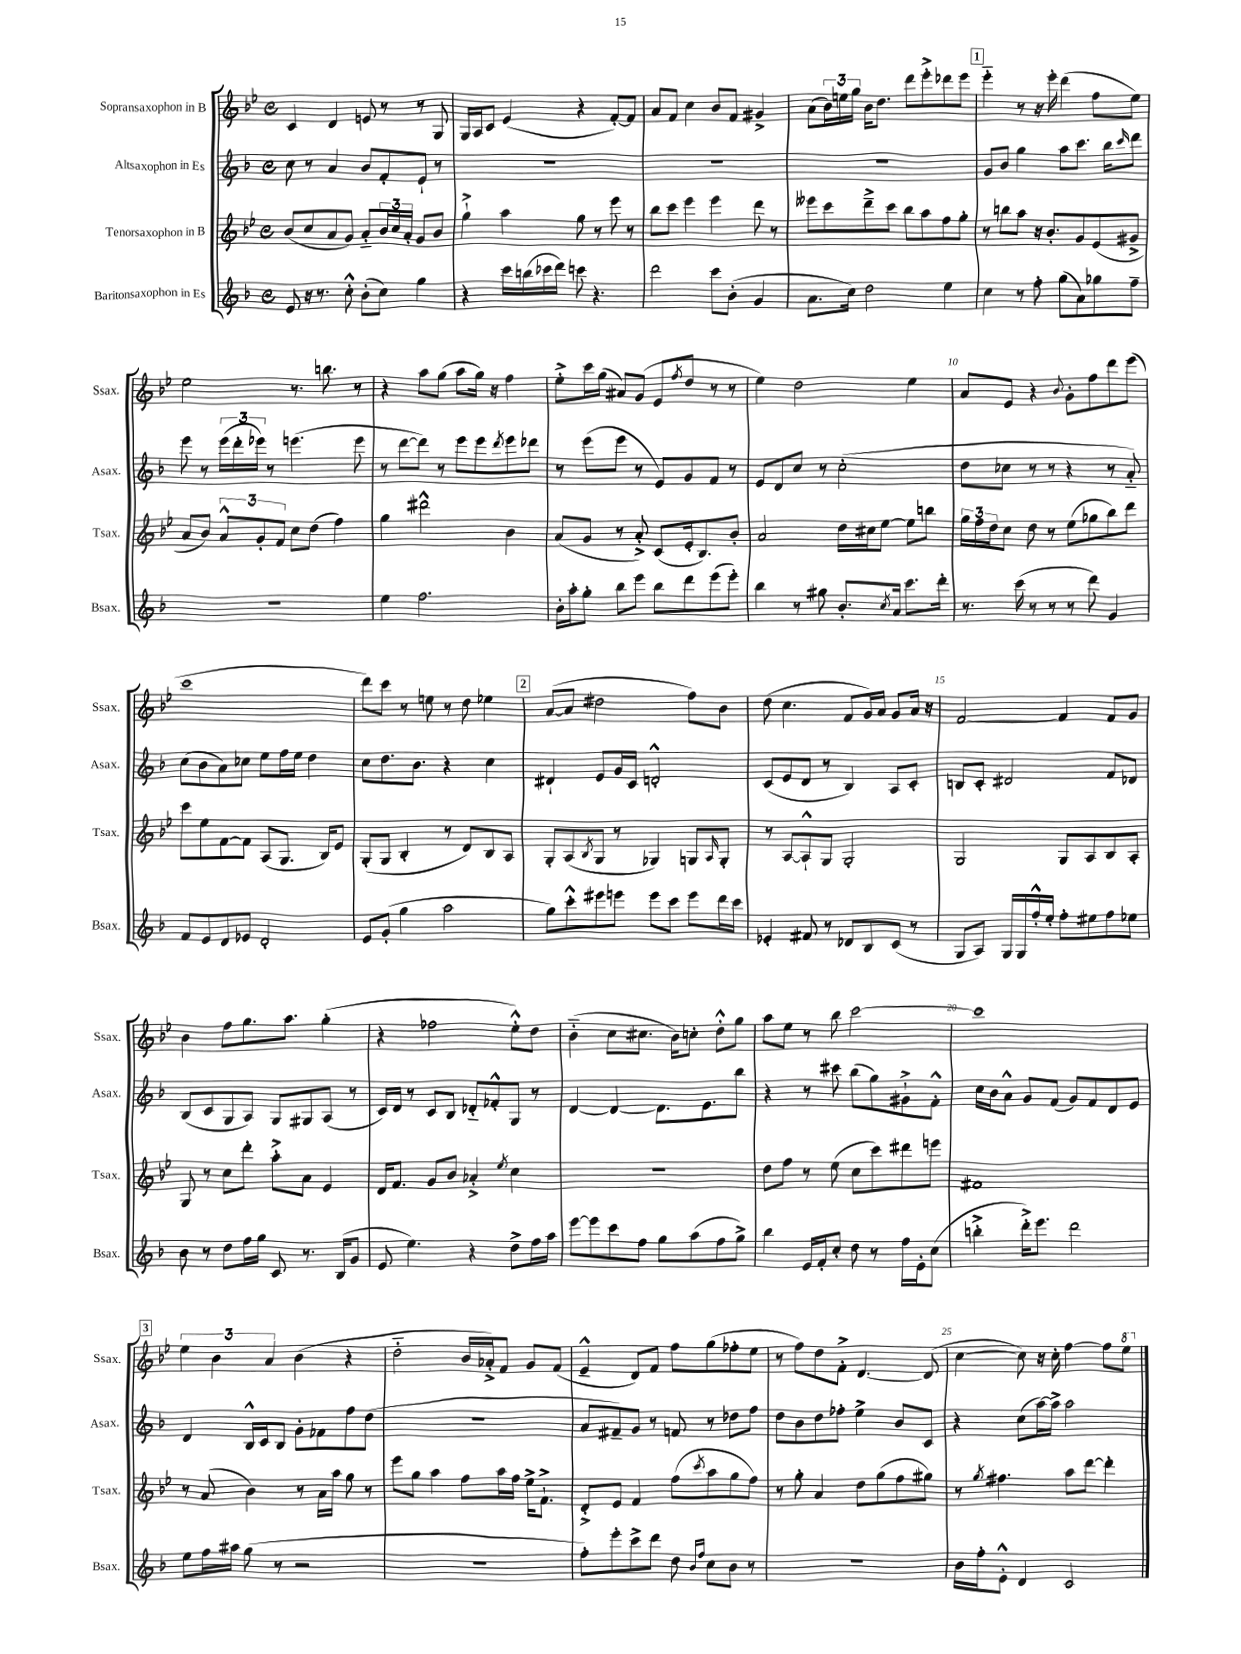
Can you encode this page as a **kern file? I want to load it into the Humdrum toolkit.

**kern	**kern	**kern	**kern
*staff4	*staff3	*staff2	*staff1
*clefG2	*clefG2	*clefG2	*clefG2
*k[b-]	*k[b-e-]	*k[b-]	*k[b-e-]
*M4/4	*M4/4	*M4/4	*M4/4
*met(c)	*met(c)	*met(c)	*met(c)
8e	(8b-	8cc	4c
16r	8cc	8r	.
8.r	.	.	.
.	8a	4a	4d
8cc'^^	8g)	.	.
(8b-'	8a'~	8b-	8e
8cc)	24b-	8f'	8r
.	24cc	.	.
.	24a'	.	.
4gg	8g	8e`	8r
.	8b-	8r	8G
=	=	=	=
4r	4gg`^	1r	16G
.	.	.	16A
.	.	.	8c
16ccc	4aa	.	(4e-
(16bb	.	.	.
16ccc-	.	.	.
16ddd)	.	.	.
8ccc	8gg	.	4r
4.r	8r	.	.
.	8eee-	.	[8f')
.	8r	.	8f]
=	=	=	=
2ddd	8bb-	1r	8a
.	8ccc	.	8f
.	4eee-	.	4cc
8ccc	4eee-	.	8b-
(8b-'	.	.	8f
4g	8ddd	.	4g#^
.	8r	.	.
=	=	=	=
8.a	8eee--	1r	(8a
.	8ccc	.	24b-)
.	.	.	24ee
16cc)	.	.	.
.	.	.	24gg
2dd	8ddd~^	.	16b-
.	.	.	8.dd
.	8ccc	.	.
.	8bb-	.	8ddd
.	8aa	.	8eee-'^
4ee	8ff	.	8ddd-
.	8gg'	.	8eee-
=	=	=	=
4cc	8r	8g	4eee-'~
.	8bb	8b-	.
8r	8aa	4gg	8r
8ff'	16r	.	16r
.	8.b-'	.	16eee-'
(8gg	.	8aa	(4ddd
8a)	8g	8.ccc	.
8gg-	(8e-	.	8ff
.	.	16bb-	.
.	.	16qqccc	.
8ff~	8g#^	8ddd	8ee-)
=	=	=	=
1r	8a	8eee	2ee-
.	8b-)	8r	.
.	12a^^	(24eee	.
.	.	24ddd'	.
.	12g'	24eee-)	.
.	.	8r	.
.	12f	.	.
.	8cc	(4.eee	8.r
.	(8dd	.	.
.	.	.	8.bb
.	4ff)	.	.
.	.	8eee	8r
=	=	=	=
4ee	4gg	8r	4r
.	.	[8ddd	.
2.ff	2ddd#^^	8ddd])	8aa
.	.	8r	(8gg
.	.	8eee	8aa
.	.	8eee	16gg)
.	.	.	16r
.	.	8qddd	.
.	4b-	8eee	4ff
.	.	8ddd-	.
=	=	=	=
16b-'	(8a	8r	8ee-'^
16aa'	.	.	.
8gg'	8g	(8eee	16ccc
.	.	.	(16gg
8bb-	8r	8eee	8a#)
8eee	8a'^)	8r	(8g
8bb-	(8c	8e)	8e-
.	.	.	8qff
8ddd	16e-'	8g	8dd
.	8.B-)	.	.
(8eee	.	8f	8r
8eee')	8b-'	8r	8r
=	=	=	=
4bb-	2a	8e	4ee-)
.	.	8d	.
8r	.	8cc	2dd
8gg#	.	8r	.
8.b-'	16dd	(2cc'	.
.	16cc#	.	.
.	[8ee-	.	.
8qcc	.	.	.
16a	.	.	.
8.ccc	8ee-]	.	4ee-
.	8bb	.	.
16ddd'	.	.	.
=	=	=	=
8.r	24gg	8dd	8a
.	24ff	.	.
.	24dd	.	.
.	8cc	8cc-	8e-
(16ccc	.	.	.
8r	8dd	8r	4r
8r	8r	8r	.
.	.	.	8qqb-
8r	(8ee-	4r	8g'
8ddd)	8gg-	.	8ff
4g	8bb-)	8r	8ddd
.	8ddd	8a'~)	(8eee-
=	=	=	=
8f	8ccc	(8cc	1ccc
8e	8ee-	8b-	.
8d	[8f	8a)	.
8e-	8f]	8cc-	.
2d'	(8A	8ee	.
.	8.G	16ff	.
.	.	16ee	.
.	.	4dd	.
.	16B-)	.	.
.	8e-	.	.
=	=	=	=
8e	(8G'	8cc	8ddd)
(8g'	8G	8.dd	8ccc
4gg	4B-'	.	8r
.	.	8.b-	.
.	.	.	8ee
2aa	8r	4r	8r
.	8d)	.	8dd
.	8B-	4cc	4ee-
.	8A	.	.
=	=	=	=
8gg)	8G'	4d#`	([8a
8ccc'^^	(8A	.	8a]
.	8qB-	.	.
8eee#	8G	8e	2dd#
8eee	8r	16g	.
.	.	16c	.
8eee	4G-)	2d'^^	.
8ccc	.	.	.
8eee	8G	.	8ff)
.	16qqA	.	.
16ddd	8G'	.	8b-
16ccc	.	.	.
=	=	=	=
4e-'	8r	(8c	(8dd
.	[8A	8e	4.cc
8f#	8A`^^]	8d	.
8r	8G	8r	.
8d-	2G'	4B-)	8f
8B-	.	.	16g)
.	.	.	16a
(8c	.	8A	8g
8r	.	8c'	16a
.	.	.	16r
=	=	=	=
8G	2G	8B	[2f
8A)	.	8c'	.
16G	.	2d#	.
16G	.	.	.
16ff'^^	.	.	.
16ee'	.	.	.
8ff'	8G	.	4f]
8ee#	8A	.	.
8ff	8B-	8f	8f
8ee-	8A'	8d-	8g
=	=	=	=
8b-	8G	(8B-	4b-
8r	8r	8c	.
8dd	8cc	8G	8ff
16ff	8ddd'	8A)	8.gg
16gg	.	.	.
8c	8aa'^	8G	.
.	.	.	8.aa
8.r	8a	8G#	.
.	4e-	(8A	(4gg'
(16B-	.	.	.
8g	.	8r	.
=	=	=	=
8e	16d	16c)	4r
.	8.f	16d	.
4.ee)	.	8r	.
.	8g	8c	2ff-
.	8b-	8B-	.
4r	4a-'^	8d-'~	.
.	.	8f-'^^	.
.	8qee-	.	.
8dd^	4cc	8G	8ee-'^^)
16ff	.	8r	8dd
16aa	.	.	.
=	=	=	=
[8eee	1r	[4d	(4b-'~
8eee]	.	.	.
8ccc	.	4d_	8cc
8ff	.	.	8.cc#
8gg	.	8.d]	.
.	.	.	16b-)
(8aa	.	.	8cc'
.	.	8.e	.
8ff	.	.	8dd'^^
8gg^)	.	8bb-	8gg
=	=	=	=
4bb-	8dd	4r	8aa
.	8ff	.	8ee-
16e	8r	8r	8r
16f'	.	.	.
8cc'	(8ee-	8ccc#	8bb-
8dd	8cc	(8bb-	[2ccc
8r	8ccc)	8gg)	.
16ff	8ddd#	8g#`^	.
16e'	.	.	.
(8cc	8eee	8f'^^	.
=	=	=	=
4bb'^	1f#	16cc	1ccc]
.	.	16b-	.
.	.	8a^^	.
16ddd'^)	.	8g	.
8.eee	.	.	.
.	.	(8f	.
2ddd	.	8g)	.
.	.	8f	.
.	.	8d	.
.	.	8e	.
=	=	=	=
8ee	8r	4d	6ee-
16ff	(8a	.	.
.	.	.	6b-
16aa#	.	.	.
(8gg	4b-)	16B-^^	.
.	.	16c	.
.	.	.	6a
8r	.	8B-	.
2r	8r	8g'	(4b-
.	16a	8f-	.
.	16aa	.	.
.	8gg	8ff	4r
.	8r	(8dd	.
=	=	=	=
1r	8eee-	1r	2dd'~
.	8gg	.	.
.	4aa	.	.
.	8ff	.	16b-
.	.	.	16a-'^)
.	16aa	.	8f
.	16ff	.	.
.	16ee-^	.	8g
.	8.f`^	.	.
.	.	.	(8f
=	=	=	=
8ff')	8d'^	8a	4e-~^^
8eee'	8e-	8f#~)	.
8ccc^	4f	8g	8d)
8ddd	.	8r	8f
8dd	(8ff	8f	8ff
16qqb-	.	.	.
16qqff	8qccc	.	.
8cc	8aa	8r	(8gg
8b-	8gg	8dd-	8ff-'
8r	8ff)	8ff	8ee-
=	=	=	=
1r	8r	8dd	8r
.	8gg'	8b-	8ff)
.	4a	8dd	8dd
.	.	8ff-'	8f'^
.	8dd	4ee^	[4.d
.	(8gg	.	.
.	8ff	8b-	.
.	8gg#)	8c	(8d]
=	=	=	=
16b-	8r	4r	[4cc
16ff'	.	.	.
.	8qgg	.	.
8e'^^	4.ff#	.	.
4d	.	(8cc	8cc])
.	.	[16aa)	16r
.	.	16aa^]	16cc'
2c	8aa	2aa	[4ff
.	[8ddd	.	.
.	4ddd']	.	8ff]
.	.	.	8eee-
==	==	==	==
*-	*-	*-	*-
